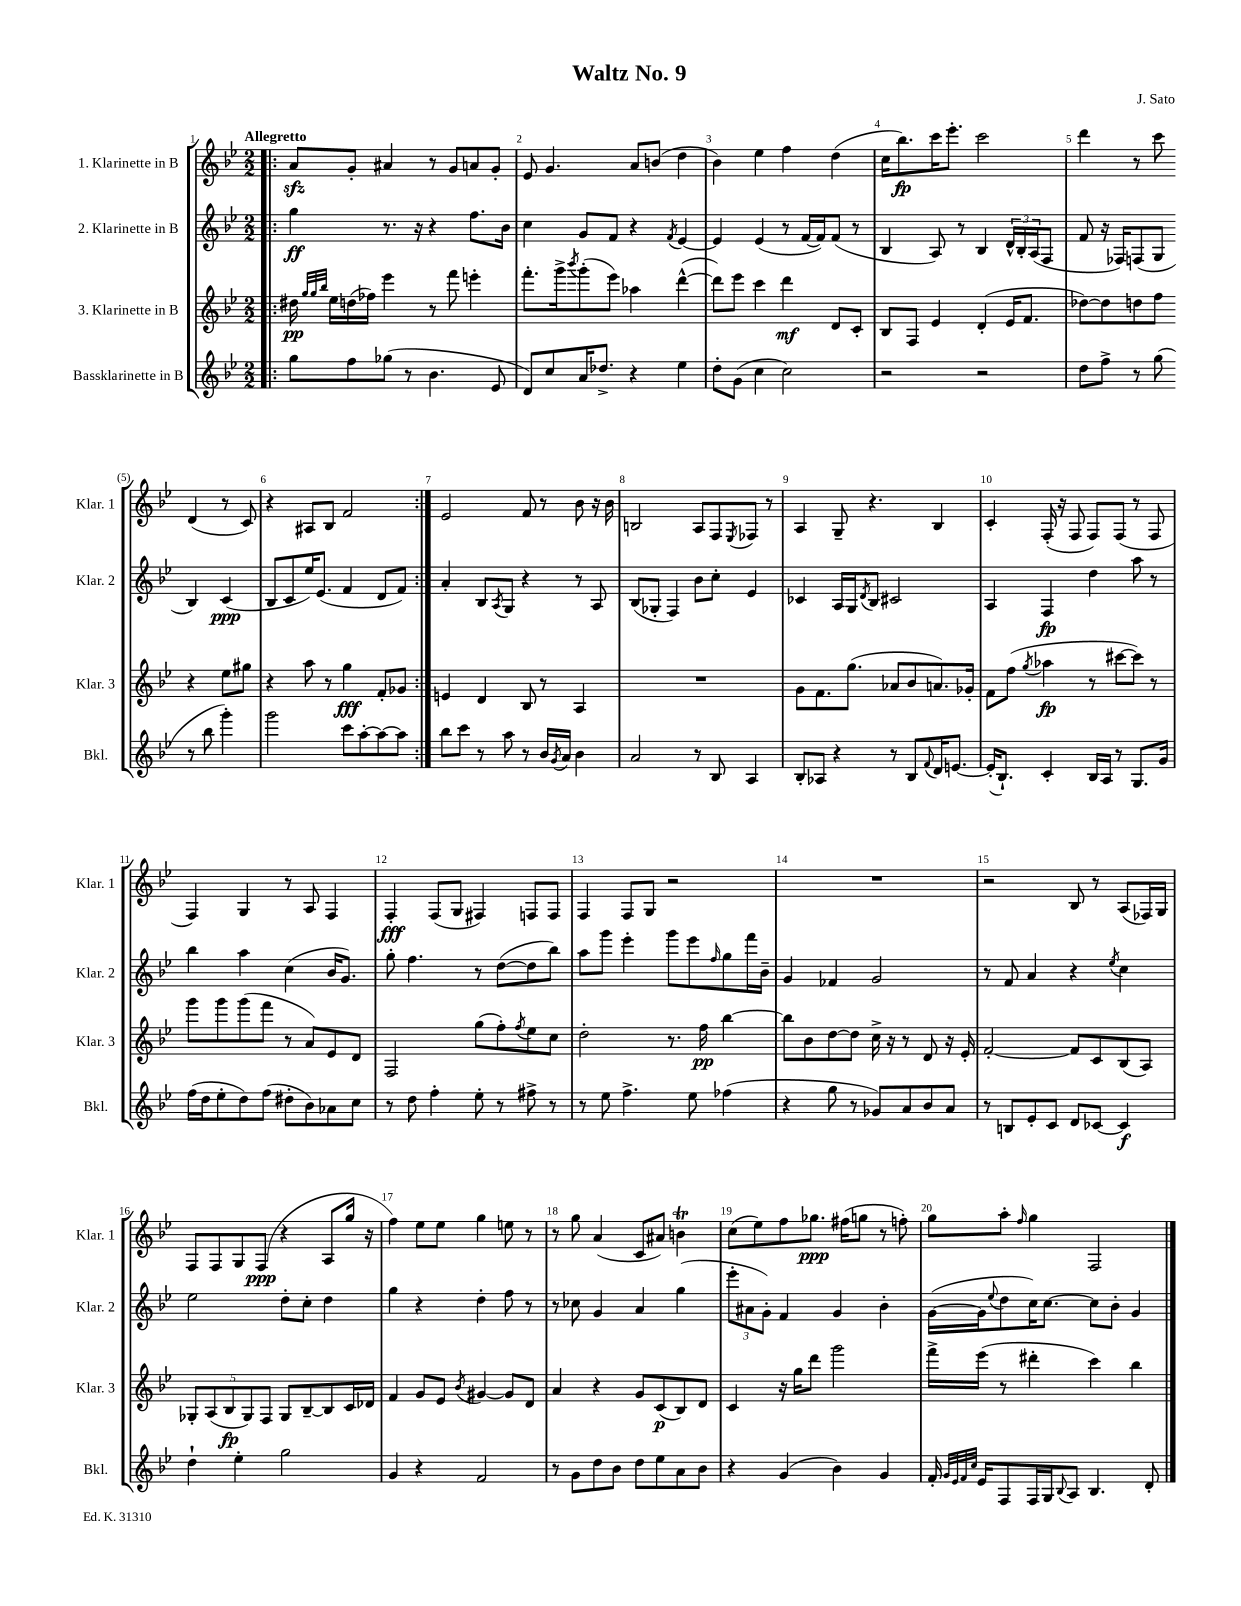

**kern	**kern	**kern	**kern
*staff4	*staff3	*staff2	*staff1
*clefG2	*clefG2	*clefG2	*clefG2
*k[b-e-]	*k[b-e-]	*k[b-e-]	*k[b-e-]
*M2/2	*M2/2	*M2/2	*M2/2
=!|:	=!|:	=!|:	=!|:
8gg	16dd#	4gg	8a
.	32qqgg	.	.
.	32qqgg	.	.
.	32qqbb-	.	.
.	16ee-	.	.
8ff	(16dd	.	8g'
.	16ff-)	.	.
(8gg-	4eee-	8.r	4a#
8r	.	.	.
.	.	16r	.
4.b-	8r	4r	8r
.	8fff	.	8g
.	4eee'	8.ff	8a
8e-	.	.	8g'
.	.	16b-	.
=	=	=	=
8d)	8.fff'	4cc	8e-
8cc	.	.	4.g
.	16ggg^	.	.
.	8qbbb-	.	.
16a	(8ggg'	8g	.
8.dd-^	.	.	.
.	8eee-)	8f	.
4r	4aa-	4r	8a
.	.	.	(8b
.	.	8qf	.
4ee-	([4ddd^^	[4e-	4dd
=	=	=	=
8dd'	8ddd])	4e-]	4b-)
(8g	8eee-	.	.
4cc	4ccc	(4e-	4ee-
2cc)	4ddd	8r	4ff
.	.	[16f	.
.	.	16f])	.
.	8d	(8f	(4dd
.	8c'	8r	.
=	=	=	=
2r	8B-	4B-	16cc
.	.	.	8.bb-)
.	8F	.	.
.	4e-	8A)	16ccc
.	.	.	8.eee-'
.	.	8r	.
2r	(4d'	4B-	2ccc
.	16e-	24d^^	.
.	.	24B-'	.
.	8.f	.	.
.	.	(24A	.
.	.	8F	.
=	=	=	=
8dd	[8dd-)	8f	4ddd
8ff^	8dd-]	16r	.
.	.	16F-)	.
8r	8dd	(8F	8r
(8gg	8ff	8G	8ccc
8r	4r	4B-)	(4d
8bb-	.	.	.
4ggg')	8ee-	(4c	8r
.	8gg#	.	8c)
=	=	=	=
2ggg	4r	8B-	4r
.	.	8c	.
.	8aa	16ee-)	8A#
.	.	(8.e-	.
.	8r	.	8B-
8ccc	4gg	4f	2f
[8aa'	.	.	.
8aa_	8f'	8d	.
8aa]	8g-	8f)	.
=:|!	=:|!	=:|!	=:|!
8bb-	4e	4a'	2e-
8ccc	.	.	.
8r	4d	8B-	.
.	.	8qA	.
8aa	.	8G	.
8r	8B-	4r	8f
16b-	8r	.	8r
8qg	.	.	.
16a	.	.	.
4b-	4A	8r	8b-
.	.	8A	16r
.	.	.	16b-
=	=	=	=
2a	1r	(8B-	2B
.	.	8G-'	.
.	.	4F)	.
8r	.	8b-	8A
8B-	.	8cc'	8F
.	.	.	8qE-
4A	.	4e-	8F-
.	.	.	8r
=	=	=	=
8B-'	8g	4c-	4A
8A-	8.f	.	.
4r	.	16A	8G~
.	(8.gg	16G	.
.	.	8qd	.
.	.	8B-	4.r
8r	8a-	2c#	.
8B-	8b-	.	.
8qqf	.	.	.
16d	8.a)	.	4B-
[8.e	.	.	.
.	16g-'	.	.
=	=	=	=
(16e']	8f	4A	4c'
8.B-`)	.	.	.
.	(8ff	.	.
.	8qgg	.	.
4c'	4aa-	4F	(16F'
.	.	.	16r
.	.	.	8F
16B-	8r	4dd	8F)
16A	.	.	.
8r	[8ccc#	.	(8F
8.G	8ccc#])	8aa	8r
.	8r	8r	8F
16g	.	.	.
=	=	=	=
(16ff	8ggg	4bb-	4F)
16dd	.	.	.
8ee-'	8ggg	.	.
8dd)	(8ggg	4aa	4G
(8ff	8fff	.	.
8dd#'	8r	(4cc	8r
8b-)	8a)	.	8A
8a-	8e-	16b-	4F
.	.	8.g)	.
8cc	8d	.	.
=	=	=	=
8r	2F	8gg'	4F'
8dd	.	4.ff	.
4ff'	.	.	(8F
.	.	.	8G
8ee-'	(8gg	8r	4F#)
8r	8ff')	([8dd	.
.	8qff	.	.
8ff#^	8ee-	8dd]	8F
8r	8cc	8bb-)	8F
=	=	=	=
8r	2dd'	8aa	4F
8ee-	.	8ggg	.
4.ff^	.	4eee-'	8F
.	.	.	8G
.	8.r	8ggg	2r
8ee-	.	8eee-	.
.	16ff	.	.
.	.	16qqff	.
(4ff-	[4bb-	8gg	.
.	.	16fff	.
.	.	16b-~	.
=	=	=	=
4r	8bb-]	4g	1r
.	8b-	.	.
8gg	[8dd	4f-	.
8r	8dd]	.	.
8g-)	16cc^	2g	.
.	16r	.	.
8a	8r	.	.
8b-	8d	.	.
8a	16r	.	.
.	16e-'	.	.
=	=	=	=
8r	[2f'	8r	2r
8B	.	8f	.
8e-'	.	4a	.
8c	.	.	.
8d	8f]	4r	8B-
[8c-	8c	.	8r
.	.	8qee-	.
4c-]	(8B-	4cc	(8A
.	8A)	.	16F-)
.	.	.	16G
=	=	=	=
4dd`	10G-'	2ee-	8F
.	(10A	.	.
.	.	.	8F
.	10B-	.	.
4ee-'	.	.	8G
.	10G-)	.	.
.	.	.	(8F
.	10F	.	.
2gg	8G-	8dd'	4r
.	[8B-~	8cc'	.
.	8B-]	4dd	8A
.	16c	.	16gg
.	16d-	.	16r
=	=	=	=
4g	4f	4gg	4ff)
4r	8g	4r	8ee-
.	8e-	.	8ee-
.	8qb-	.	.
2f	[4g#	4dd'	4gg
.	8g#]	8ff	8ee
.	8d	8r	8r
=	=	=	=
8r	4a	8r	8r
8g	.	8cc-	8gg
8dd	4r	4g	(4a
8b-	.	.	.
8dd	8g	4a	8c
8ee-	(8c	.	8a#)
8a	8B-)	(4gg	4b
8b-	8d	.	.
=	=	=	=
4r	4c	12eee-'	(8cc
.	.	12a#	.
.	.	.	8ee-)
.	.	12g')	.
(4g	16r	4f	8ff
.	16gg	.	.
.	8ddd	.	8.gg-
4b-)	2ggg	4g	.
.	.	.	(16ff#
.	.	.	8gg
4g	.	4b-'	8r
.	.	.	8ff')
=	=	=	=
16f'	16fff^	([16g	8gg
32qqg	.	.	.
32qqe-	.	.	.
32qqf	.	.	.
32qqcc	.	.	.
16e-	(16eee-	16g]	.
.	.	8qqee-	.
8F	8r	8dd	8aa'
.	.	.	16qqff
16F	4ddd#'	16cc)	4gg
16G	.	[8.cc	.
8qqB-	.	.	.
8A	.	.	.
4.B-	4ccc)	8cc]	2F
.	.	8b-'	.
.	4bb-	4g	.
8d'	.	.	.
==	==	==	==
*-	*-	*-	*-
